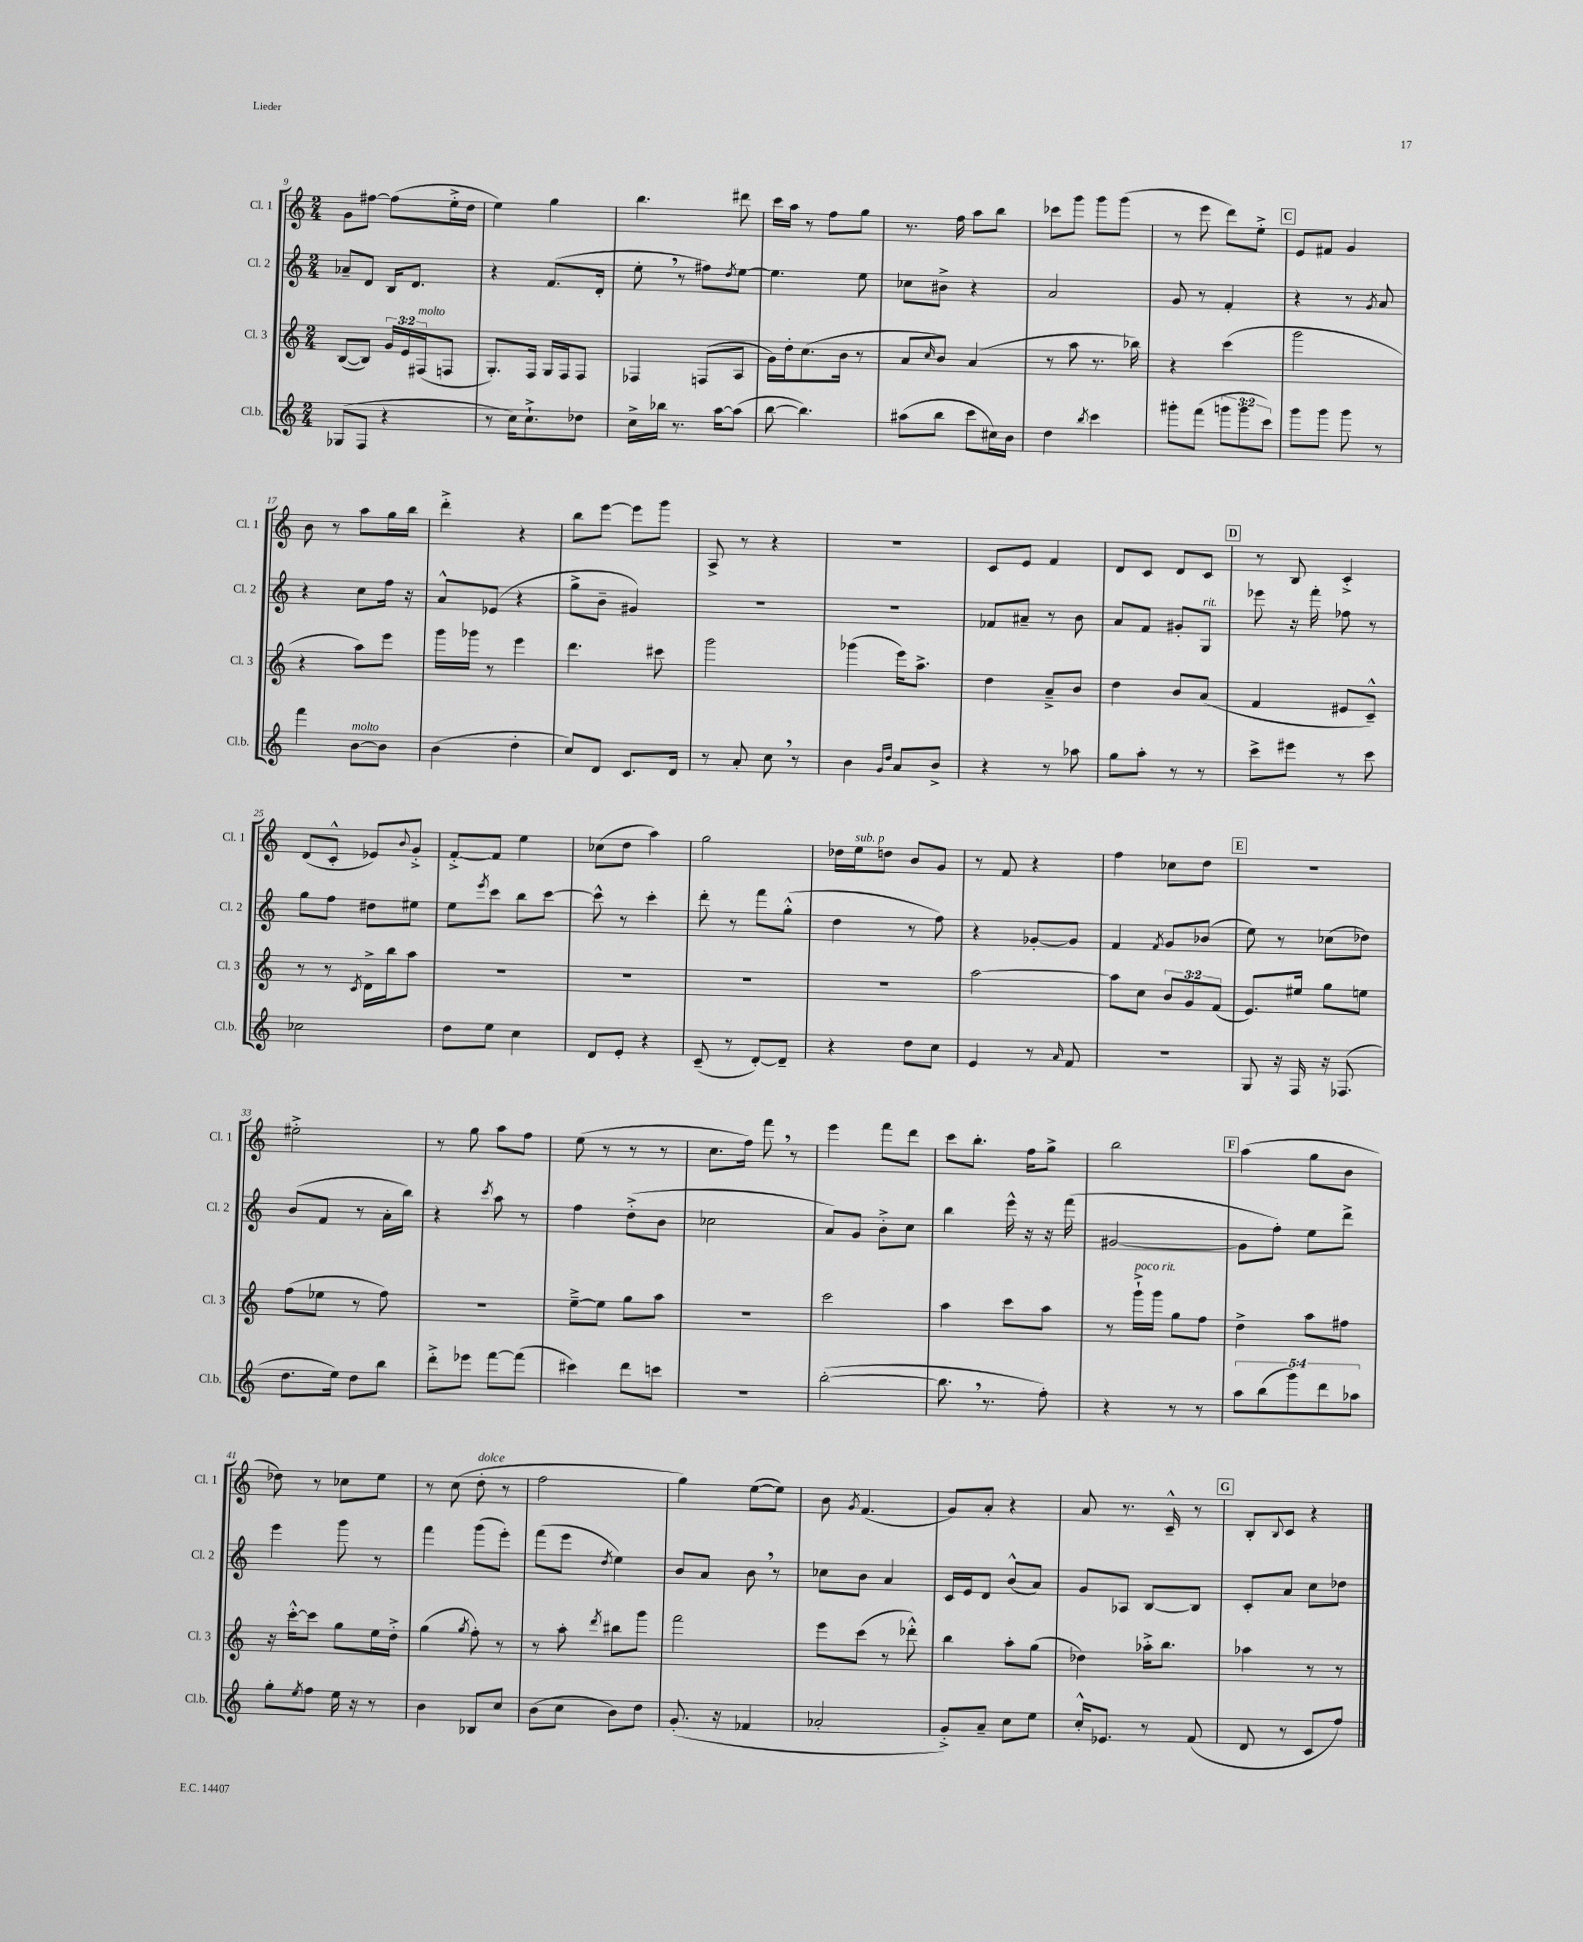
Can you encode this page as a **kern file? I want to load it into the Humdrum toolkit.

**kern	**kern	**kern	**kern
*staff4	*staff3	*staff2	*staff1
*clefG2	*clefG2	*clefG2	*clefG2
*k[]	*k[]	*k[]	*k[]
*M2/4	*M2/4	*M2/4	*M2/4
(8G-	([8B	8a-~	8g
8F	8B])	8d	[8ff#
4r	24g	16B	(8ff#]
.	24e	.	.
.	.	8.d	.
.	(24F#	.	.
.	8F	.	16ee'^
.	.	.	16dd
=	=	=	=
8r	8.G')	4r	4ee)
16cc)	.	.	.
8.cc`^	16F	.	.
.	16G	(8.f	4gg
.	16F	.	.
8dd-	8F	.	.
.	.	16d'	.
=	=	=	=
16cc^	4F-	8ee'	4.bb
16bb-	.	.	.
8.r	.	8r	.
.	(8F	8ff#)	.
[16aa	.	.	.
.	.	8qdd	.
(8aa]	8A	[8ee	8ddd#
=	=	=	=
[8bb	16g)	4.ee]	16ccc
.	16dd'	.	16aa
4.bb])	(8.cc	.	8r
.	.	.	8ff
.	16b	.	.
.	8r	8ee	8gg
=	=	=	=
(8aa#	8a	8cc-	8.r
.	16qqcc	.	.
8bb	8b)	8b#^	.
.	.	.	16ff
8ccc	(4a	4r	8aa
16cc#)	.	.	8bb
16b	.	.	.
=	=	=	=
4dd	8r	2a	8ccc-
.	8aa	.	8ggg
8qbb	.	.	.
4ccc	8.r	.	8ggg
.	.	.	(8ggg
.	16bb-)	.	.
=	=	=	=
8ggg#'	4r	8g	8r
(8fff	.	8r	8eee
12ggg	(4ccc	4f'	8ddd)
12ggg	.	.	.
.	.	.	8ee'^
12ccc)	.	.	.
=	=	=	=
8ggg	2ggg	4r	8e
8ggg	.	.	8f#
8ggg	.	8r	4g
.	.	8qg	.
8r	.	8a	.
=	=	=	=
4fff	4r	4r	8b
.	.	.	8r
[8b	8aa)	8cc	8aa
8b]	8eee	16ff	16gg
.	.	16r	16bb
=	=	=	=
(4b	16ggg	8a^^	4ddd'^
.	16ggg-	.	.
.	8r	(8e-	.
4dd'	4eee	4r	4r
=	=	=	=
8cc)	4.ddd	8gg^	8bb
8d	.	8b~	[8eee
8.c	.	4g#)	8eee]
.	8ccc#	.	8ggg
16d	.	.	.
=	=	=	=
8r	2ggg	2r	8A^
8a'	.	.	8r
8cc	.	.	4r
8r	.	.	.
=	=	=	=
4b	(4ggg-	2r	2r
16qqg	.	.	.
16qqdd	.	.	.
8a	16eee)	.	.
.	8.aa^	.	.
8b^	.	.	.
=	=	=	=
4r	4dd	8f-	8c
.	.	8a#~	8e
8r	8a~^	8r	4f
8aa-	8b	8b	.
=	=	=	=
8gg	4dd	8a	8d
8aa'	.	8f	8c
8r	8b	8g#'	8d
8r	(8a	8G	8c
=	=	=	=
8ccc^	4f	8eee-	8r
8eee#	.	16r	8B
.	.	16fff'	.
8r	8e#	8ff-	4c'^
8ccc	8c~^^)	8r	.
=	=	=	=
2cc-	8r	8gg	(8d
.	8r	8ff	8c'^^
.	8qc	.	.
.	16d^	8dd#	8e-)
.	16bb	.	.
.	.	.	8qqb
.	8aa	8ee#	8g'^
=	=	=	=
8dd	2r	8ee	[8f'^
.	.	8qeee	.
8ee	.	8ccc	8f]
4cc	.	8bb	4ee
.	.	[8ccc	.
=	=	=	=
8d	2r	8ccc^^]	(8cc-
8e'	.	8r	8dd
4r	.	4ccc'	4aa)
=	=	=	=
(8c~	2r	8ddd'	2gg
8r	.	8r	.
[8d')	.	8fff	.
8d~]	.	(8gg'^^	.
=	=	=	=
4r	2r	4dd	16dd-
.	.	.	16ee
.	.	.	8dd
8dd	.	8r	8b
8cc	.	8ff)	8g
=	=	=	=
4e	[2aa	4r	8r
.	.	.	8f
8r	.	[8g-'	4r
16qqa	.	.	.
8f	.	8g-]	.
=	=	=	=
2r	8aa]	4f	4ff
.	8cc	.	.
.	.	8qf	.
.	12b	8g	8cc-
.	12g	.	.
.	.	(8b-	8dd
.	(12f	.	.
=	=	=	=
8G	8.e)	8ee)	2r
16r	.	8r	.
16F	16ee#	.	.
16r	8gg	(8cc-	.
(8.F-	.	.	.
.	8ee	8dd-)	.
=	=	=	=
8.dd	(8ff	(8b	2ee#'^
.	8ee-	8f	.
16ee)	.	.	.
8dd	8r	8r	.
8bb	8ff)	16a'	.
.	.	16bb)	.
=	=	=	=
8ddd'^	2r	4r	8r
8eee-	.	.	8gg
.	.	8qccc	.
[8fff	.	8aa	8aa
(8fff]	.	8r	8ff
=	=	=	=
4ccc#)	[8ee~^	4ff	(8ee
.	8ee]	.	8r
8ddd	8gg	(8dd'^	8r
8ccc	8aa	8b	8r
=	=	=	=
2r	2r	2cc-	8.cc
.	.	.	16ff)
.	.	.	8fff
.	.	.	8r
=	=	=	=
([2bb'	2ccc	8a)	4eee
.	.	8g	.
.	.	8b'^	8fff
.	.	8cc	8ddd
=	=	=	=
8.bb]	4aa	4bb	8ccc
.	.	.	8.bb'
8.r	.	.	.
.	8ccc	16eee^^	.
.	.	16r	16ff
8ff')	8aa	16r	8gg^
.	.	(16fff	.
=	=	=	=
4r	8r	[2g#	2bb
.	16ggg`^	.	.
.	16ggg	.	.
8r	8gg	.	.
8r	8ff	.	.
=	=	=	=
10aa	4dd^	8g#]	(4aa
(10bb	.	.	.
.	.	8ff')	.
10ggg)	.	.	.
.	8aa	8ee	8gg
10ddd	.	.	.
.	8ff#	8ddd^	8b
10aa-	.	.	.
=	=	=	=
8gg'	16r	4eee	8dd-)
.	[16ccc'^^	.	.
8qee	.	.	.
8ff	8ccc]	.	8r
16ee	8gg	8ggg	8cc-
16r	.	.	.
8r	16ee	8r	8ee
.	16dd'^	.	.
=	=	=	=
4b	(4gg	4fff	8r
.	.	.	(8cc
.	8qgg	.	.
8B-	8ff')	(8ggg	8dd'
8cc	8r	8eee')	8r
=	=	=	=
(8b	8r	(8fff	2ff
8cc	8aa'	8eee	.
.	8qddd	8qdd	.
8b)	8bb#	4ee)	.
8dd	8ggg	.	.
=	=	=	=
(8.g'	2fff	8b	4gg)
.	.	8a	.
16r	.	.	.
4f-	.	8b	([8ee
.	.	8r	8ee])
=	=	=	=
2a-'	8eee	8cc-	8b
.	.	.	8qg
.	(8ccc	8b	(4.f
.	8r	4a	.
.	8ddd-'^^)	.	.
=	=	=	=
8g'^)	4bb	16c	8g)
.	.	16e	.
8a~	.	8d	8a'
8cc	8aa'	(8b^^	4r
8ee	(8gg	8a)	.
=	=	=	=
16cc'^^	4dd-)	8g	8a
8.e-	.	.	.
.	.	8A-	8.r
8r	16aa-'^	[8B	.
.	8.bb	.	16c~^^
(8f	.	8B]	8r
=	=	=	=
8d	4aa-	8c'	8B'
.	.	.	8qqB
8r	.	8a	8c
8c	8r	8cc	4r
8ff)	8r	8dd-	.
==	==	==	==
*-	*-	*-	*-
